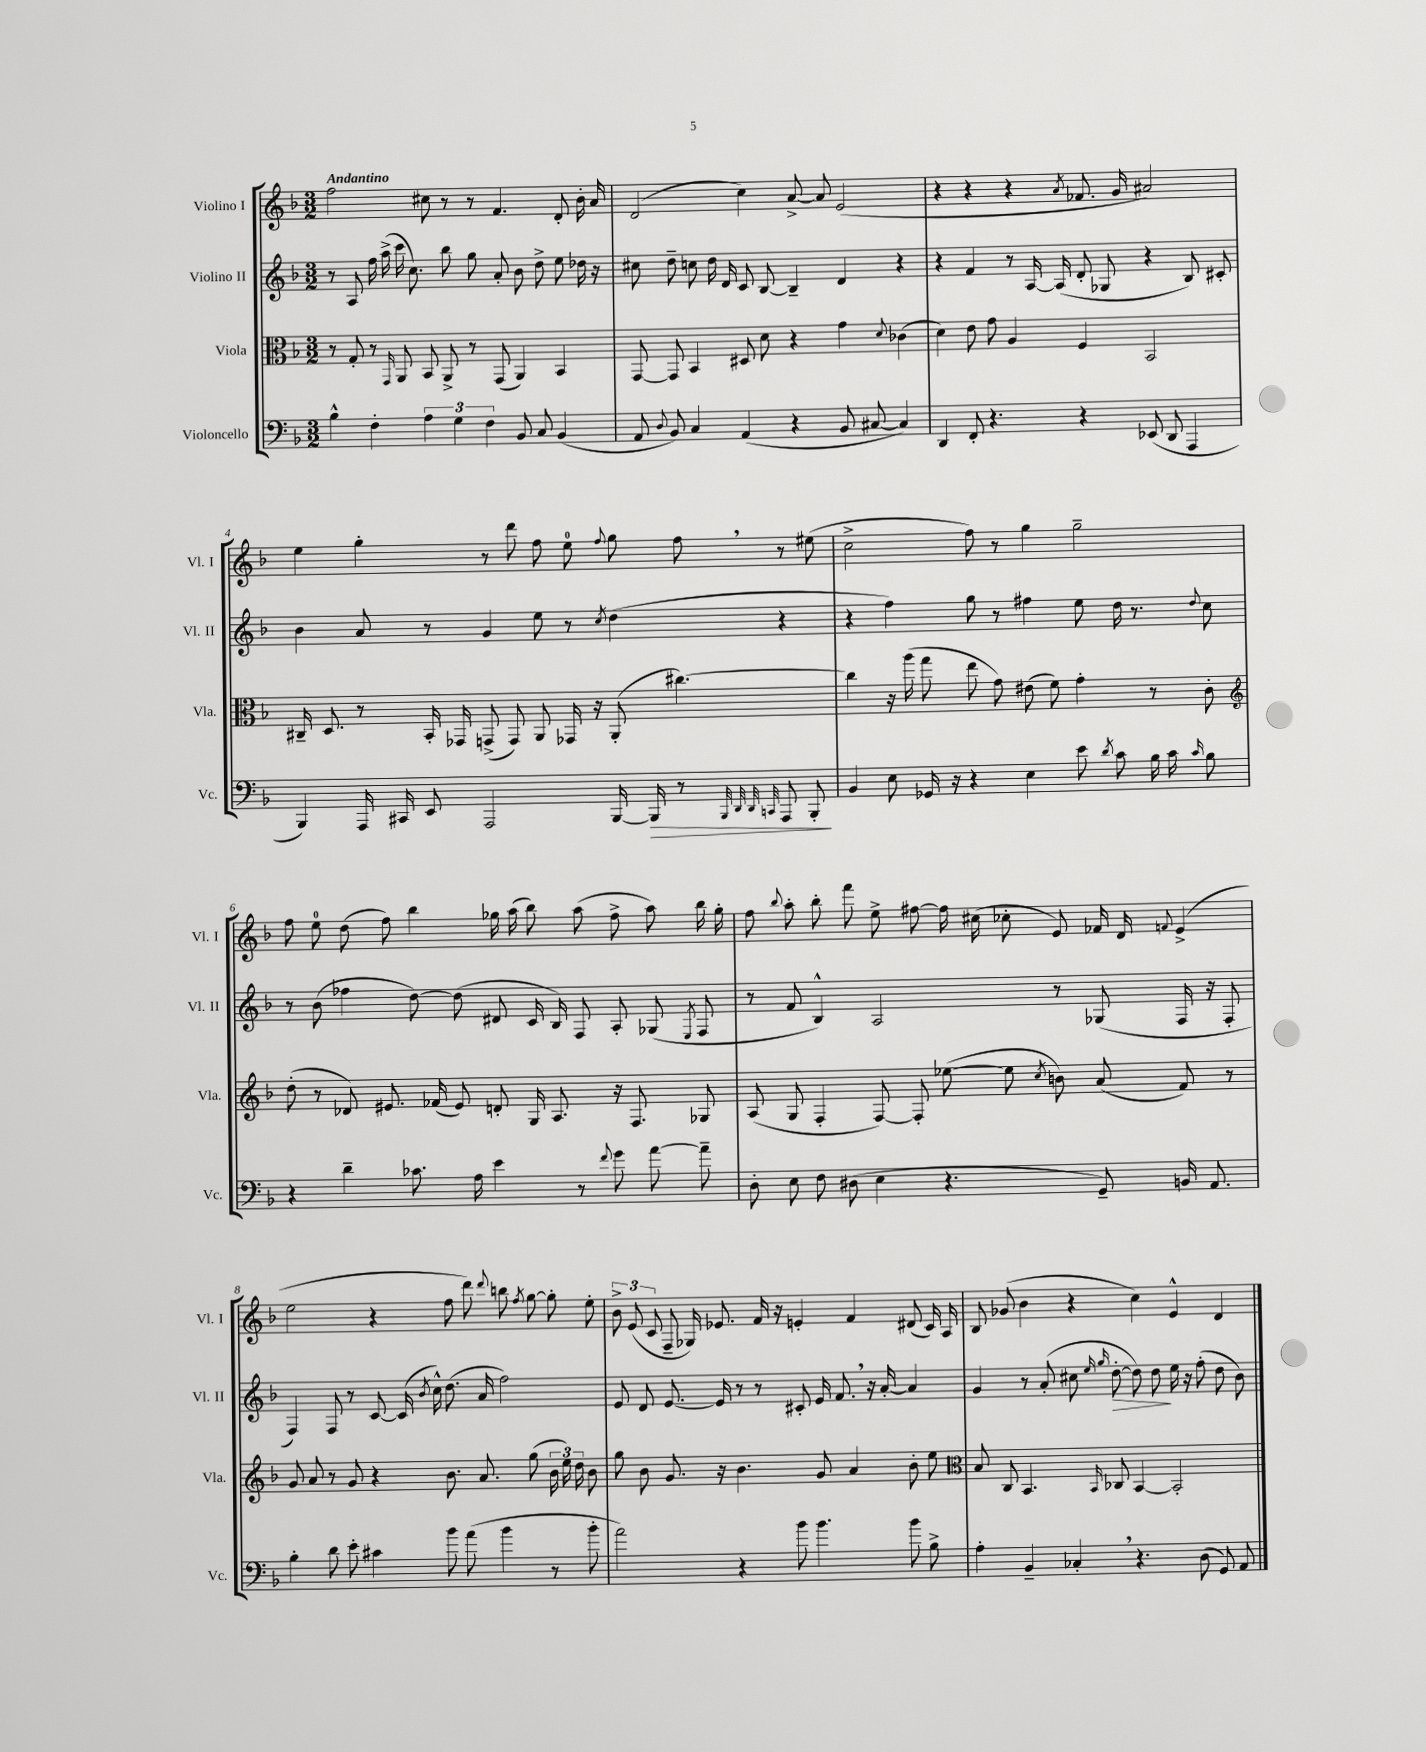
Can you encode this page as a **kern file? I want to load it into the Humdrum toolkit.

**kern	**kern	**kern	**kern
*staff4	*staff3	*staff2	*staff1
*clefF4	*clefC3	*clefG2	*clefG2
*k[b-]	*k[b-]	*k[b-]	*k[b-]
*M3/2	*M3/2	*M3/2	*M3/2
4B-^^	8r	8r	2ff
.	8G'	8A	.
4F'	8r	16ff	.
.	.	(16aa^	.
.	16qqGG	.	.
.	8AA	16ccc	.
.	.	8.cc)	.
6A	8BB-	.	8cc#
.	8AA^	8bb-	8r
6G	.	.	.
.	8r	8gg	8r
6F	.	.	.
.	(8GG	8a'	4.f
8BB-	4AA)	8b-	.
8C	.	8dd^	.
(4BB-	4BB-	8ee	8d'
.	.	16dd-	16b-'
.	.	16r	16a
=	=	=	=
8AA	[8GG	8cc#	(2d
8qqD	.	.	.
8BB-)	8GG]	8dd~	.
4C	4BB-	8cc	.
.	.	16dd	.
.	.	16d	.
(4AA	8D#	8c	4cc)
.	8d	[8B-	.
4r	4r	4B-~]	[8a^
.	.	.	8a]
8BB-	4g	4d	(2e
[8C#	.	.	.
.	8qqd	.	.
4C#])	(4c-	4r	.
=	=	=	=
4DD	4d)	4r	4r
8FF'	8e	4f	4r
4.r	8g	.	.
.	4A	8r	4r
.	.	[16A	.
.	.	(16A]	.
.	.	.	8qa
4r	4F	8d'	8.f-
.	.	8G-	.
.	.	.	16g
(8EE-	2BB-	4r	2a#)
8DD	.	.	.
4AAA	.	8B-)	.
.	.	8c#'	.
=	=	=	=
4BBB-)	16C#~	4b-	4ee
.	8.D	.	.
16AAA	8r	8a	4gg'
16CC#	.	.	.
8EE	16BB-'	8r	.
.	16GG-	.	.
2AAA	(8GG^	4g	8r
.	8GG)	.	8ddd
.	8AA	8ee	8ff
.	16GG-	8r	8ee
.	16r	.	.
.	.	8qcc	8qqff
[16BBB-	(8AA'	(4dd	8gg
16BBB-]	.	.	.
8r	[4.cc#)	.	8ff
32qqBBB-	.	.	.
32qqDD	.	.	.
32qqDD	.	.	.
32qqCC	.	.	.
8AAA	.	4r	8r
8BBB-'	.	.	(8ee#
=	=	=	=
4BB-	4cc#]	4r	2cc^
8E	16r	4ff)	.
.	(16aa	.	.
16GG-	8gg	.	.
16r	.	.	.
4r	8ee	8gg	8ff)
.	8g)	8r	8r
4E	(8e#	4ff#	4gg
.	8f)	.	.
8e	4g'	8ee	2gg~
8qd	.	.	.
8c	.	16dd	.
.	.	8.r	.
16B-	8r	.	.
16c	.	.	.
16qqc	.	8qqdd	.
8B-	8c'	8cc	.
=	=	=	=
*	*clefG2	*	*
4r	(8dd'	8r	8ff
.	8r	(8b-	8ee
4d~	8d-)	4ff-	(8dd
.	8.e#	.	8ff)
8.c-	.	[8dd)	4bb-
.	(16f-	.	.
.	8e#)	(8dd]	.
16A	.	.	.
4e	8d'	8d#	16gg-
.	.	.	(16aa
.	16G	16c	8bb-)
.	8.A	16B-)	.
8r	.	8F	(8aa
8qqf	.	.	.
8g	16r	8A'	8ff^
.	8.F	.	.
[8a	.	(8G-	8aa)
.	.	8qE	.
8a~]	8G-	8F	16bb-
.	.	.	16gg-'
=	=	=	=
8D'	(8A	8r	8ff
.	.	.	8qqbb-
8E	8G	8f	8aa'
8F	4F'	4B-^^)	8bb-'
(8D#	.	.	8fff
4E	[8F)	2A	8ee^
.	8F']	.	[8ff#
4.r	([8ee-	.	16ff#]
.	.	.	(16cc#
.	8ee-]	.	8cc-'
.	8qcc	.	.
.	8b)	8r	8e)
8GG~)	(8a	(8G-	16f-
.	.	.	16d
.	.	.	8qqf
16BB	8f)	16F	(4e^
8.AA	.	16r	.
.	8r	8F'	.
=	=	=	=
4B-'	8g	4F)	2ee
.	8a	.	.
8d	8r	8F	.
8e'	8g	8r	.
4c#	4r	[8c	4r
.	.	(16c]	.
.	.	8qb-	.
.	.	16cc^^)	.
8b-	8.b-	(8.dd	8ff
(8a	.	.	8ddd)
.	8.a	16a	.
.	.	.	8qqddd
4b-	.	2ff)	8bb
.	.	.	8qff
.	(8gg	.	[8gg
8r	24b-	.	8gg']
.	24ee)	.	.
.	24dd	.	.
8b-'	8b-	.	8ee'
=	=	=	=
2a)	8gg	8e	12b-^
.	.	.	(12e
.	8b-	8d	.
.	.	.	12c
.	8.g	[8.e	8F~
.	.	.	16G-)
.	16r	16e]	8.e-
4r	4.b-	8r	.
.	.	8r	16f
.	.	.	16r
8b-	.	8c#'	4e'
4.b-	8g	16e	.
.	.	8.f	.
.	4a	.	4f
.	.	16r	.
.	.	[16a'	.
8b-	8b-'	4a]	(8d#
8B-^	8ee	.	16c)
.	.	.	16A
=	=	=	=
*	*clefC3	*	*
4A'	8B-	4g	8B-
.	8C	.	(8g-
4BB-~	4.BB-	8r	4b-
.	.	(8a'	.
4C-'	.	8cc#	4r
.	.	16qqee	.
.	16qqBB-	16qqgg	.
.	8C-	[8dd'	.
4.r	[4BB-	8dd])	4cc)
.	.	8dd	.
.	2BB-']	16ee	4e^^
.	.	16r	.
(8D	.	(8ff'	.
8GG)	.	8dd	4d
8AA	.	8b-)	.
==	==	==	==
*-	*-	*-	*-
